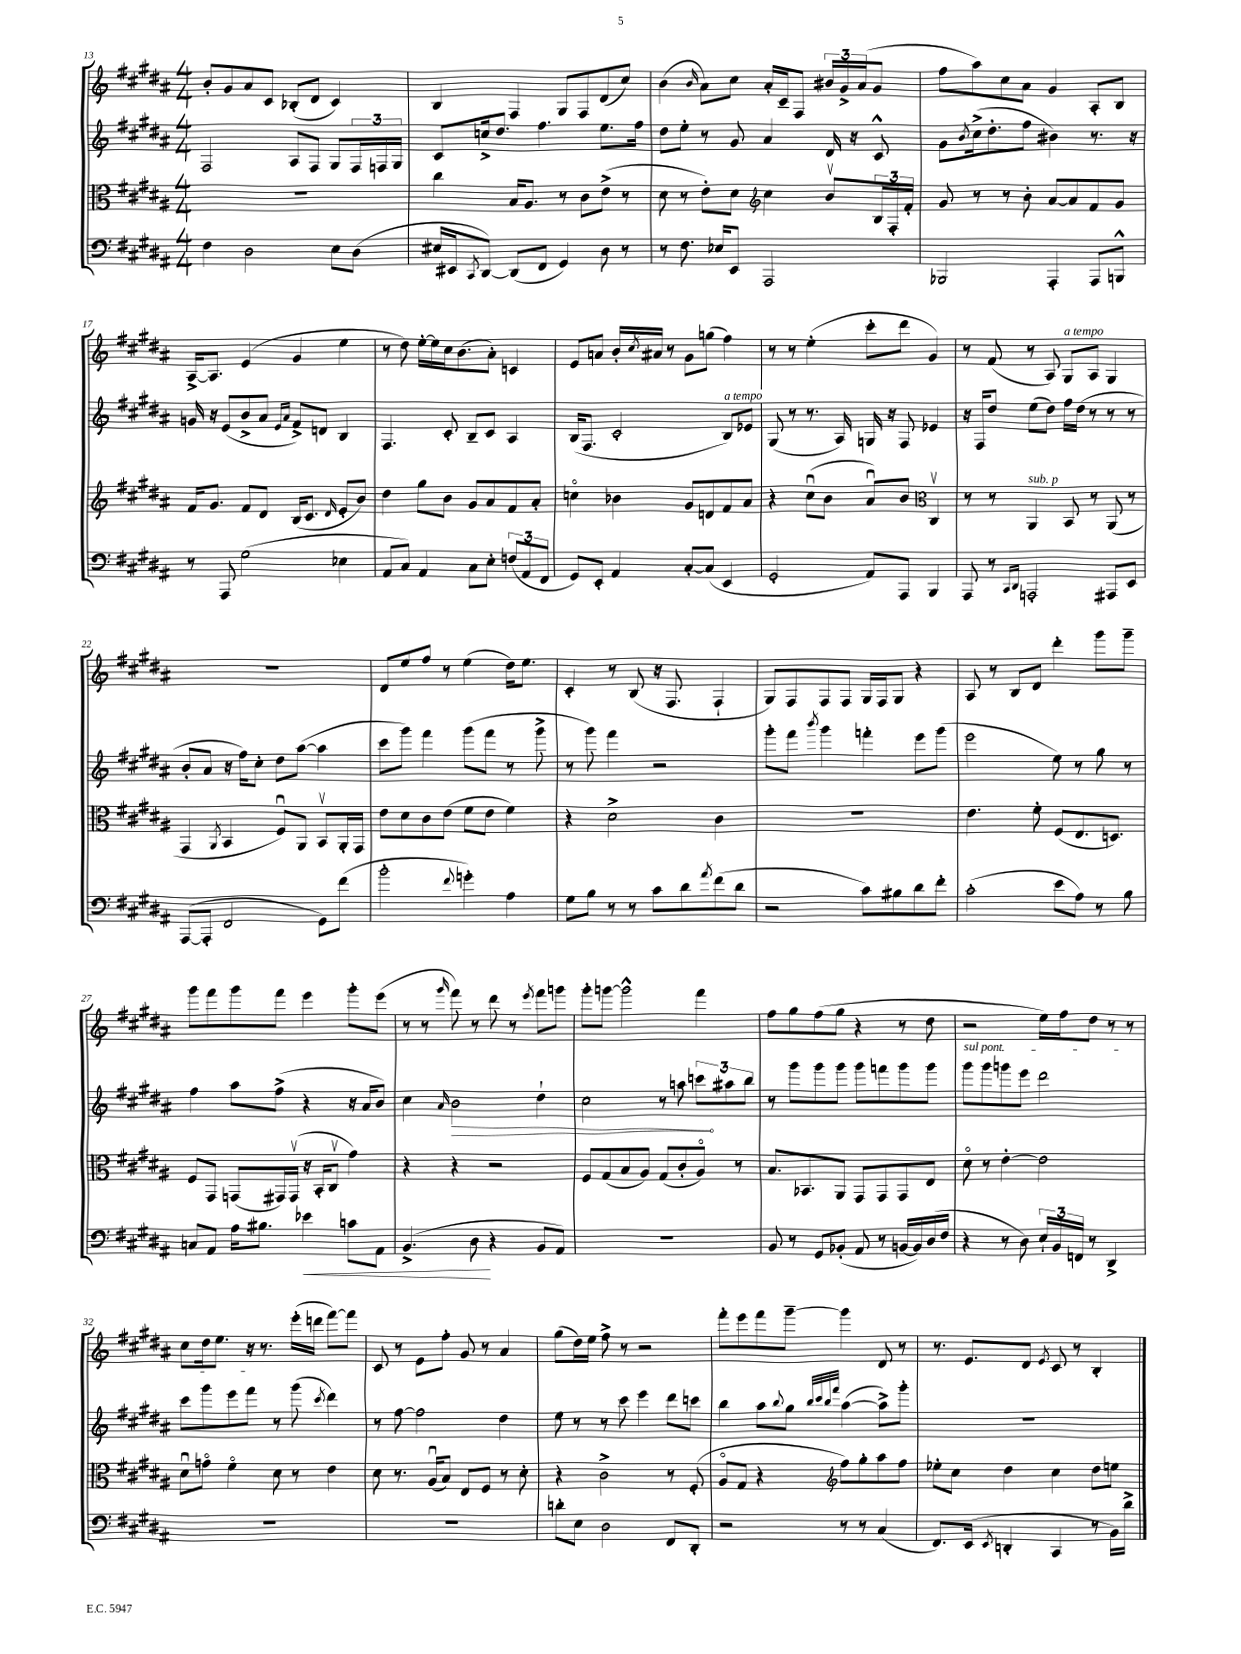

**kern	**dynam	**kern	**kern	**dynam	**kern
*part4	*part4	*part3	*part2	*part2	*part1
*staff4	*staff4	*staff3	*staff2	*staff2	*staff1
*clefF4	*	*clefC3	*clefG2	*	*clefG2
*k[f#c#g#d#a#]	*	*k[f#c#g#d#a#]	*k[f#c#g#d#a#]	*	*k[f#c#g#d#a#]
*M4/4	*	*M4/4	*M4/4	*	*M4/4
=13	=13	=13	=13	=13	=13
4F#\	.	1r	2F#/	.	8b'/L
.	.	.	.	.	8g#/
2D#\	.	.	.	.	8a#/
.	.	.	.	.	8c#/J
.	.	.	8A#/L	.	(8B-X'/L
.	.	.	8F#/J	.	8d#/J
8E\L	.	.	8G#/L	.	4c#/)
(8D#\J	.	.	24F#/L	.	.
.	.	.	24Fn/	.	.
.	.	.	24G#/JJ	.	.
=14	=14	=14	=14	=14	=14
16E#X/LL	.	4cc#\	8c#/L	.	4B/
16EE#X/J	.	.	.	.	.
8qCC#/	.	.	.	.	.
[8DD#/J)	.	.	16ccn^/k	.	.
.	.	.	8.dd#/J	.	.
(8DD#/L]	.	16B/KL	.	.	4F#/
.	.	8.A#/J	.	.	.
8FF#/J	.	.	4.ff#\	.	.
4GG#/)	.	8r	.	.	8G#/L
.	.	8c#\L	.	.	8F#/
8D#\	.	(8e^\J	8.ee\L	.	(8d#/
8r	.	8r	.	.	8cc#/J)
.	.	.	16ff#\Jk	.	.
=15	=15	=15	=15	=15	=15
8r	.	8d#\	8dd#\L	.	(4b\
8.F#\	.	8r	8ee'\J	.	.
.	.	.	.	.	16qqb/
.	.	8e'\L)	8r	.	8a#\L)
16E-X/KL	.	.	.	.	.
8EE/J	.	8d#\J	8g#/	.	8cc#\J
*	*	*clefG2	*	*	*
2AAA#/	.	4cc#\	4a#/	.	16a#'/LL
.	.	.	.	.	16c#~/J
.	.	.	.	.	8F#/J
.	.	8bv/L	16d#/	.	24b#X/LL
.	.	.	.	.	24g#^/
.	.	.	16r	.	.
.	.	.	.	.	(24a#/J
.	.	24B/L	8c#^^/	.	8g#/J
.	.	24F#'/	.	.	.
.	.	24f#'/JJ	.	.	.
=16	=16	=16	=16	=16	=16
2BBB-X/	.	8g#/	8g#\L	.	8ff#\L
.	.	.	8qb/	.	.
.	.	8r	(16cc#^\k	.	8aa#\)
.	.	.	8.dd#'\	.	.
.	.	8r	.	.	8cc#\
.	.	8b'\	8ff#\J	.	8a#\J
4AAA#'/	.	[8a#/L	4b#X\)	.	4g#/
.	.	8a#/]	.	.	.
8AAA#/L	.	8f#/	8.r	.	8A#'/L
8BBBn^^/J	.	8g#/J	.	.	8B/J
.	.	.	16r	.	.
!!LO:LB:g=z
=17	=17	=17	=17	=17	=17
8r	.	16f#/KL	16gn/	.	[16A#^/KL
.	.	8.g#/J	16r	.	8.A#/J]
8AAA#/	.	.	(8e/L	.	.
(2G#\	.	8f#/L	8b^/	.	(4e/
.	.	8d#/J	8a#/J	.	.
.	.	.	16qqe/LL	.	.
.	.	.	16qqa#/JJ	.	.
.	.	(16B/KL	8f#^/L)	.	4g#/
.	.	8.c#/J	.	.	.
.	.	.	8dn/J	.	.
.	.	16qqd#/	.	.	.
4E-X\	.	8e'/L	4B/	.	4ee\
.	.	8b/J)	.	.	.
=18	=18	=18	=18	=18	=18
8AA#/L	.	4dd#\	4.F#/	.	8r
8C#/J)	.	.	.	.	8dd#\)
4AA#/	.	8gg#\L	.	.	[16ee'\LL
.	.	.	.	.	16ee\]
.	.	8b\J	8c#'/	.	16cc#\J
.	.	.	.	.	(8.b\
8C#\L	.	8g#/L	8B~/L	.	.
8E'\J	.	8a#/	8c#/J	.	8a#'\J)
(12Fn/L	.	8f#/	4A#/	.	4cn/
12AA#/	.	.	.	.	.
.	.	8a#'/J	.	.	.
12FF#/J	.	.	.	.	.
=19	=19	=19	=19	=19	=19
8GG#/L)	.	4ccn\	(16B/KL	.	8e/L
.	.	.	8.F#/J	.	.
8EE'/J	.	.	.	.	8an/J
4AA#/	.	4b-X\	2c#'/	.	16b'/LL
.	.	.	.	.	8qcc#/
.	.	.	.	.	16a#X/JJ
.	.	.	.	.	8r
[8C#'/L	.	8g#/L	.	.	8g#\L
(8C#/J]	.	8dn/	.	.	(8ggn\J
!	!	!	!LO:TX:a:i:t=a tempo	!	!
4EE/	.	8f#/	8B/L)	.	4ff#\)
.	.	8a#/J	8e-X/J	.	.
=20	=20	=20	=20	=20	=20
2GG#'/	.	4r	(8G#/	.	8r
.	.	.	8r	.	8r
.	.	(8cc#u\L	8.r	.	(4ee'\
.	.	8b\J	.	.	.
.	.	.	16A#/)	.	.
8AA#/L)	.	8a#u/L)	16Gn/	.	8ccc#'\L
.	.	.	16r	.	.
8AAA#/J	.	8b/J	8F#/	.	8ddd#\J
*	*	*clefC3	*	*	*
4BBB/	.	4C#v/	4e-X/	.	4g#/)
=21	=21	=21	=21	=21	=21
8AAA#/	.	8r	16r	.	8r
.	.	.	16F#/KL	.	.
8r	.	8r	8dd#/J	.	(8f#/
16qqCC#/LL	.	.	.	.	.
16qqDD#/JJ	.	.	.	.	.
!	!	!LO:TX:a:i:t=sub. p	!	!	!
2AAAn'/	.	4AA#/	(8ee\L	.	8r
.	.	.	8dd#\J)	.	8A#/)
!	!	!	!	!	!LO:TX:a:i:t=a tempo
.	.	8BB/	16ff#\LL	.	8G#/L
.	.	.	(16dd#\JJ	.	.
.	.	8r	8r	.	8A#/J
8AAA#X/L	.	(8AA#/	8r	.	4G#/
8EE/J	.	8r	8r	.	.
!!LO:LB:g=z
=22	=22	=22	=22	=22	=22
([8AAA#/L	.	4GG#/	8b'/L	.	1r
8AAA#'/J]	.	.	8a#/J	.	.
.	.	8qAA#/	.	.	.
2FF#/	.	4BB/	16r	.	.
.	.	.	16ff#\KL)	.	.
.	.	.	8cc#'\J	.	.
.	.	8F#u/L)	8dd#\L	.	.
.	.	8AA#/J	([8aa#\J	.	.
8GG#\L)	.	8BBv/L	4aa#\]	.	.
(8f#\J	.	16AA#'/L	.	.	.
.	.	16GG#/JJ	.	.	.
=23	=23	=23	=23	=23	=23
2b'\	.	8e\L	8ccc#\L	.	8d#/L
.	.	8d#\	8ggg#\J)	.	8ee/
.	.	8c#\	4fff#\	.	8ff#/J
.	.	(8e\J	.	.	8r
8qqf#/	.	.	.	.	.
4gn'\)	.	8f#\L	(8ggg#\L	.	(4ee\
.	.	8e\J	8fff#\J	.	.
4A#\	.	4f#\)	8r	.	16dd#\KL)
.	.	.	.	.	8.ee\J
.	.	.	8ggg#^\	.	.
=24	=24	=24	=24	=24	=24
8G#\L	.	4r	8r	.	4c#'/
8B\J	.	.	8ggg#\)	.	.
8r	.	2d#^\	4fff#\	.	8r
8r	.	.	.	.	(8B/
8c#\L	.	.	2r	.	16r
.	.	.	.	.	8.F#/
8d#\	.	.	.	.	.
8qa#/	.	.	.	.	.
(8f#\	.	4c#\	.	.	4F#`/
8d#\J	.	.	.	.	.
=25	=25	=25	=25	=25	=25
2r	.	1r	8ggg#'\L	.	8G#/L)
.	.	.	8fff#\J	.	8F#/
.	.	.	8qbbb/	.	.
.	.	.	4ggg#\	.	8F#/
.	.	.	.	.	8F#/J
8c#\L)	.	.	4fffn'\	.	16G#/LL
.	.	.	.	.	16F#/J
8B#X\	.	.	.	.	8G#/J
8d#\	.	.	8eee\L	.	4r
8f#'\J	.	.	(8ggg#\J	.	.
=26	=26	=26	=26	=26	=26
(2c#'\	.	4.e\	2eee\	.	8A#/
.	.	.	.	.	8r
.	.	.	.	.	8B/L
.	.	8f#'\	.	.	8d#/J
8e\L	.	(8F#/L	8ee\)	.	4ddd#'\
8A#\J)	.	8.E/	8r	.	.
8r	.	.	8gg#\	.	8ggg#\L
.	.	8.Dn/J)	.	.	.
8B\	.	.	8r	.	8ggg#~\J
!!LO:LB:g=z
=27	=27	=27	=27	=27	=27
8Cn/L	.	8F#/L	4ff#\	.	8ggg#\L
8AA#/J	.	8GG#/J	.	.	8fff#\
16A#\KL	.	(8GGn/L	8aa#\L	.	8ggg#\
8.B#X\J	.	.	.	.	.
.	.	16GG#X/L)	(8ff#^\J	.	8fff#\J
.	.	(16GG#v/JJ	.	.	.
!	!LO:HP:b	!	!	!	!
4e-X\	<	16r	4r	.	4eee\
.	.	16BB'/KL	.	.	.
.	.	8C#v/J	.	.	.
8cn\L	.	4g#\)	16r	.	8ggg#'\L
.	.	.	16a#/KL	.	.
8AA#\J	.	.	8b/J)	.	(8eee\J
=28	=28	=28	=28	=28	=28
(4.BB^/	.	4r	4cc#\	.	8r
.	.	.	.	.	8r
.	.	.	16qqa#/	.	16qqggg#/
!	!	!	!	!LO:HP:b	!
.	.	4r	2b\	>	8fff#\)
8D#\	.	.	.	.	8r
4r	[	2r	.	.	8ddd#\
.	.	.	.	.	8r
.	.	.	.	.	8qeee/
8BB/L	.	.	4dd#`\	.	8fff#\L
8AA#/J)	.	.	.	.	8gggn\J
=29	=29	=29	=29	=29	=29
1r	.	8F#/L	2cc#\	.	8ggg#'\L
.	.	(8G#/	.	.	[8gggn\J
.	.	8B/	.	.	2ggg^^\]
.	.	8A#/J)	.	.	.
.	.	(8G#/L	8r	.	.
.	.	8c#'/	8aan\	.	.
.	.	8A#/J)	12cccn\L	.	4fff#\
.	.	.	12aa#X\	]	.
.	.	8r	.	.	.
.	.	.	12bb\J	.	.
=30	=30	=30	=30	=30	=30
8BB/	.	8.B/L	8r	.	8ff#\L
8r	.	.	8ggg#\L	.	8gg#\
.	.	8.BB-X/	.	.	.
8GG#/L	.	.	8ggg#\	.	(8ff#\
(8BB-X'/J	.	8AA#/J	8ggg#\J	.	8gg#\J
8AA#/	.	8GG#/L	8ggg#\L	.	4r
8r	.	8GG#/	8fffn\	.	.
[16BBn/LL	.	8GG#/	8ggg#\	.	8r
16BB/])	.	.	.	.	.
(16D#/	.	8E/J	8ggg#\J	.	8dd#\
16F#/JJ	.	.	.	.	.
=31	=31	=31	=31	=31	=31
!	!	!	!LO:TX:a:i:t=sul pont.	!	!
4r	.	8d#\	8ggg#\L	.	2r
.	.	8r	8ggg#\	.	.
8r	.	[4e'\	8gggn\	.	.
8D#\)	.	.	8eee\J	.	.
24E`/LL	.	2e\]	2ddd#\	.	16ee\LL)
24BB/	.	.	.	.	.
.	.	.	.	.	16ff#\J
24FFn/JJ	.	.	.	.	.
8r	.	.	.	.	8dd#\J
4DD#^/	.	.	.	.	8r
.	.	.	.	.	8r
!!LO:LB:g=z
=32	=32	=32	=32	=32	=32
1r	.	8d#u\L	8ccc#\L	.	8cc#\L
.	.	8gn\J	8ggg#\	.	16dd#\k
.	.	.	.	.	8.ee\J
.	.	4f#\	8eee\	.	.
.	.	.	8fff#\J	.	16r
.	.	.	.	.	8.r
.	.	8d#\	8r	.	.
.	.	8r	(8ggg#\	.	(16eee'\LL
.	.	.	.	.	16dddn\JJ
.	.	.	8qccc#/	.	.
.	.	4e\	4ddd#\)	.	[8fff#\L)
.	.	.	.	.	8fff#\J]
=33	=33	=33	=33	=33	=33
1r	.	8d#\	8r	.	8c#/
.	.	8.r	[8ff#\	.	8r
.	.	.	2ff#\]	.	8e\L
.	.	(16A#u/KL	.	.	.
.	.	8B/J)	.	.	8ff#'\J
.	.	8E/L	.	.	8g#/
.	.	8F#/J	.	.	8r
.	.	8r	4dd#\	.	4a#/
.	.	8d#'\	.	.	.
=34	=34	=34	=34	=34	=34
8dn'\L	.	4r	8ee\	.	(8gg#\L
8E\J	.	.	8r	.	16dd#\L)
.	.	.	.	.	16ee\JJ
2D#\	.	2c#^\	8r	.	8ff#^\
.	.	.	8ccc#\	.	8r
.	.	.	4eee\	.	2r
8FF#/L	.	8r	8ddd#\L	.	.
8DD#'/J	.	(8F#'/	8cccn\J	.	.
=35	=35	=35	=35	=35	=35
2r	.	8A#/L	4bb\	.	8fff#'\L
.	.	8G#/J	.	.	8eee\
.	.	4r	8aa#\L	.	8fff#\
.	.	.	8qqbb/	.	.
.	.	.	8gg#\J	.	[8ggg#~\J
*	*	*clefG2	*	*	*
.	.	.	32qqbb/LLL	.	.
.	.	.	32qqccc#/	.	.
.	.	.	32qqbb/	.	.
.	.	.	32qqfff#/JJJ	.	.
8r	.	8ff#\L)	([4aa#\	.	4ggg#\]
8r	.	8gg#'\	.	.	.
(4C#/	.	8aa#\	8aa#^\L])	.	8d#/
.	.	8ff#\J	8ggg#'\J	.	8r
=36	=36	=36	=36	=36	=36
8.FF#/L)	.	8ee-X'\L	1r	.	8.r
.	.	8cc#\J	.	.	.
(16EE/Jk	.	.	.	.	8.e/L
8qEE/	.	.	.	.	.
4DDn'/	.	4dd#\	.	.	.
.	.	.	.	.	8d#/J
.	.	.	.	.	8qe/
4CC#/	.	4cc#\	.	.	8c#/
.	.	.	.	.	8r
8r	.	8dd#\L	.	.	4B'/
16BB\LL)	.	8een\J	.	.	.
16d#^\JJ	.	.	.	.	.
==	==	==	==	==	==
*-	*-	*-	*-	*-	*-
